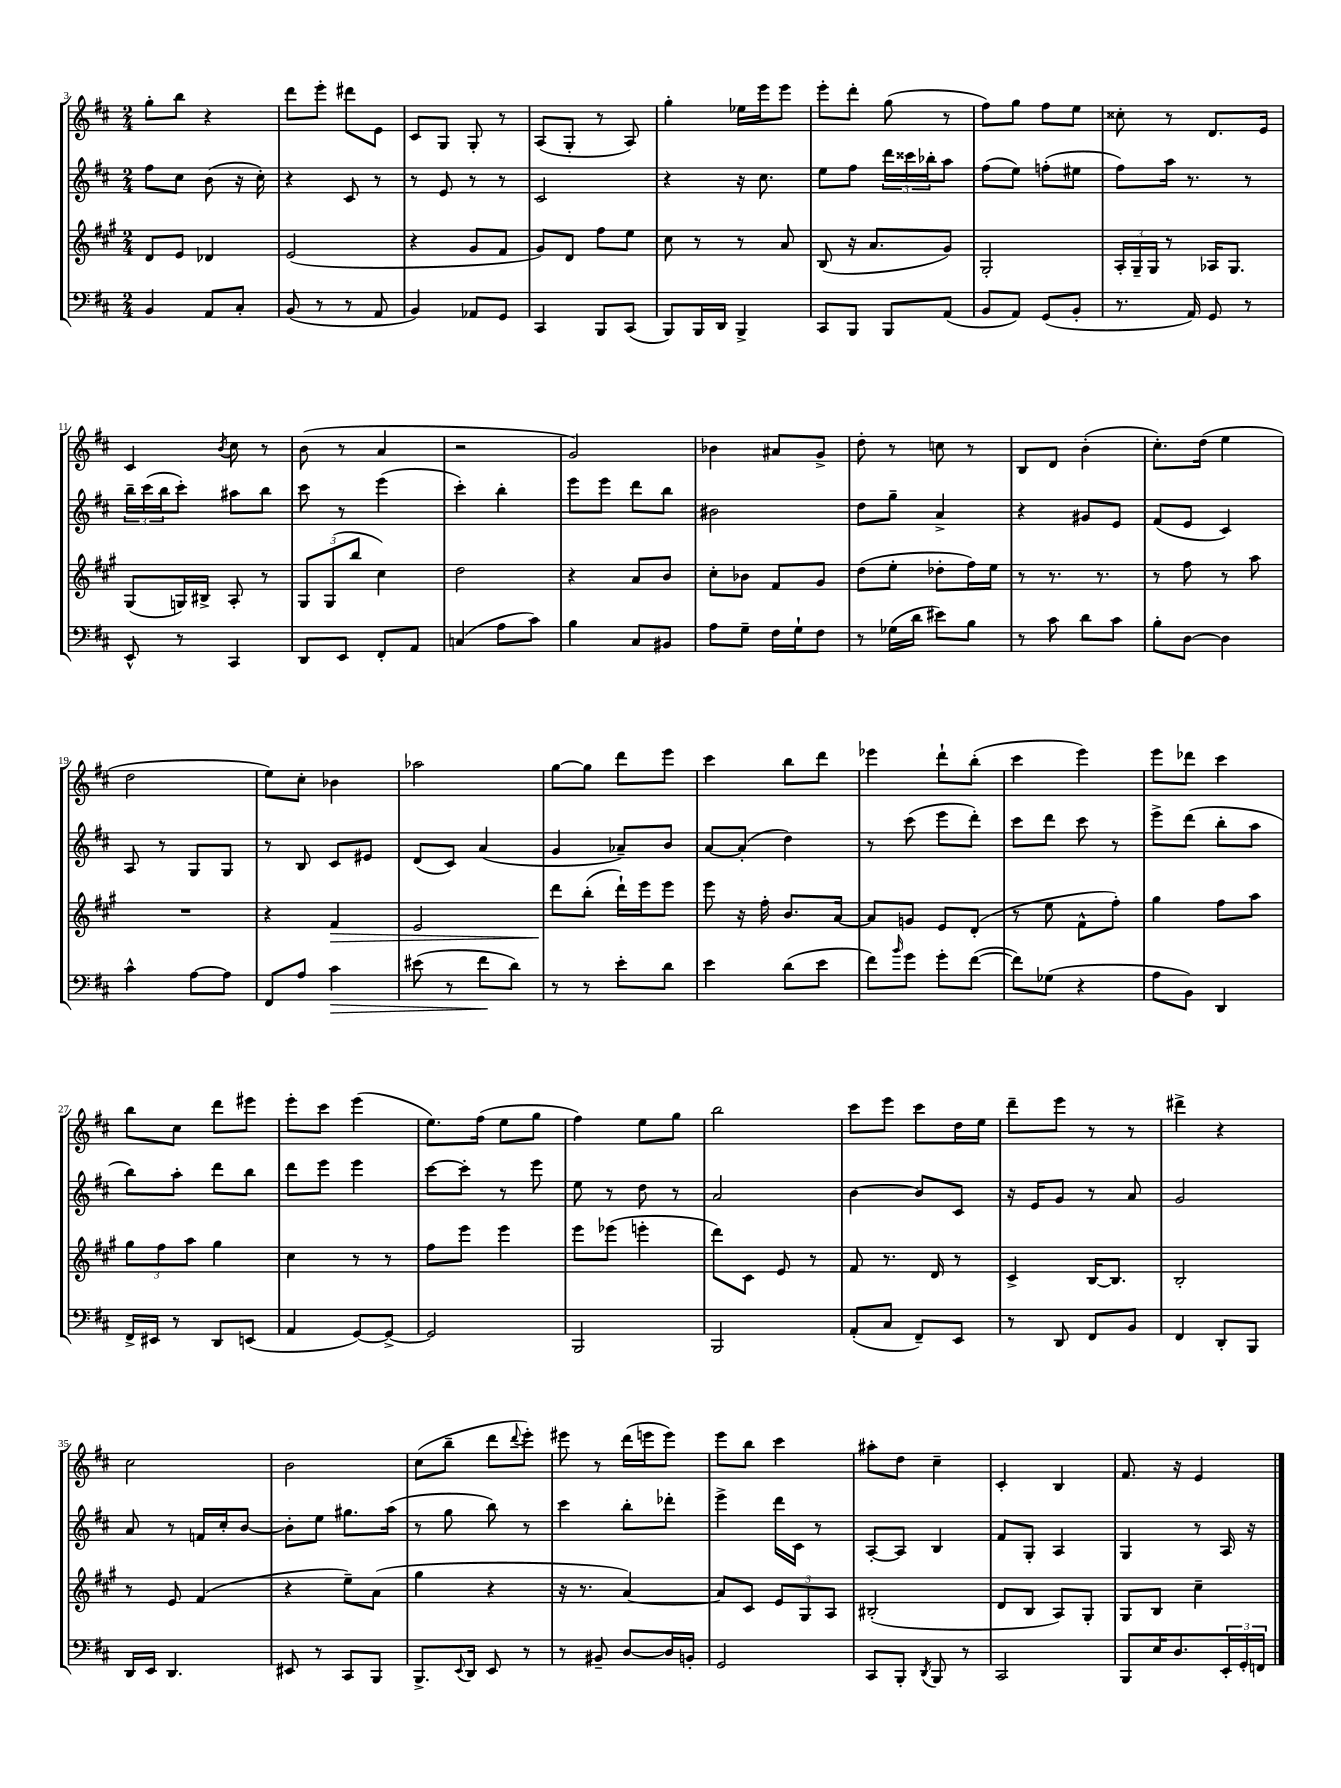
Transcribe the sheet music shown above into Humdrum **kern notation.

**kern	**kern	**kern	**kern
*staff4	*staff3	*staff2	*staff1
*clefF4	*clefG2	*clefG2	*clefG2
*k[f#c#]	*k[f#c#g#]	*k[f#c#]	*k[f#c#]
*M2/4	*M2/4	*M2/4	*M2/4
4BB/	8d/L	8ff#\L	8gg'\L
.	8e/J	8cc#\J	8bb\J
8AA/L	4d-/	(8b\	4r
8C#'/J	.	16r	.
.	.	16cc#'\)	.
=	=	=	=
(8BB/	(2e/	4r	8ddd\L
8r	.	.	8eee'\J
8r	.	8c#/	8ddd#\L
8AA/	.	8r	8e\J
=	=	=	=
4BB/)	4r	8r	8c#/L
.	.	8e/	8G/J
8AA-/L	8g#/L	8r	8G'/
8GG/J	8f#/J	8r	8r
=	=	=	=
4CC#/	8g#/L)	2c#/	(8A/L
.	8d/J	.	8G'/J
8BBB/L	8ff#\L	.	8r
(8CC#/J	8ee\J	.	8A/)
=	=	=	=
8BBB/L)	8cc#\	4r	4gg'\
16BBB/L	8r	.	.
16DD/JJ	.	.	.
4BBB^/	8r	16r	16ee-\LL
.	.	8.cc#\	16eee\J
.	8a/	.	8eee\J
=	=	=	=
8CC#/L	(8B/	8ee\L	8eee'\L
8BBB/J	16r	8ff#\J	8ddd'\J
.	8.a/L	.	.
8BBB/L	.	24ddd\LL	(8gg\
.	.	24ccc##\	.
.	.	24bb-'\J	.
(8AA/J	8g#/J)	8aa\J	8r
=	=	=	=
8BB/L	2G#'/	(8ff#\L	8ff#\L)
8AA/J)	.	8ee\J)	8gg\J
(8GG/L	.	(8ff'\L	8ff#\L
8BB'/J	.	8ee#\J	8ee\J
=	=	=	=
8.r	24A'/LL	8ff#\L)	8cc##'\
.	24G#~/	.	.
.	24G#/JJ	.	.
.	8r	16aa\Jk	8r
16AA/)	.	8.r	.
8GG/	16A-/LK	.	8.d/L
.	8.G#/J	.	.
8r	.	8r	.
.	.	.	16e/Jk
=	=	=	=
8EE^^/	(8G#/L	24bb~\LL	4c#/
.	.	(24ccc#\	.
.	.	24bb\J	.
8r	16G/L)	8ccc#'\J)	.
.	16B#^/JJ	.	.
.	.	.	8qb/
4CC#/	8A'/	8aa#\L	8cc#\
.	8r	8bb\J	8r
=	=	=	=
8DD/L	12G#/L	8ccc#\	(8b\
.	(12G#/	.	.
8EE/J	.	8r	8r
.	12bb/J	.	.
8FF#'/L	4cc#\)	(4eee\	4a/
8AA/J	.	.	.
=	=	=	=
(4C/	2dd\	4ccc#'\)	2r
8A\L	.	4bb'\	.
8c#\J)	.	.	.
=	=	=	=
4B\	4r	8eee\L	2g/)
.	.	8eee\J	.
8C#/L	8a/L	8ddd\L	.
8BB#/J	8b/J	8bb\J	.
=	=	=	=
8A\L	8cc#'\L	2b#\	4b-\
8G~\J	8b-\J	.	.
16F#\LL	8f#/L	.	8a#/L
16G`\J	.	.	.
8F#\J	8g#/J	.	8g^/J
=	=	=	=
8r	(8dd\L	8dd\L	8dd'\
(16G-\LL	8ee'\J	8gg~\J	8r
16d\JJ	.	.	.
8e#\L)	8dd-'\L	4a^/	8cc\
8B\J	16ff#\L)	.	8r
.	16ee\JJ	.	.
=	=	=	=
8r	8r	4r	8B/L
8c#\	8.r	.	8d/J
8d\L	.	8g#/L	(4b'\
.	8.r	.	.
8c#\J	.	8e/J	.
=	=	=	=
8B'\L	8r	(8f#/L	8.cc#'\L)
[8D\J	8ff#\	8e/J	.
.	.	.	(16dd\Jk
4D\]	8r	4c#/)	4ee\
.	8aa\	.	.
=	=	=	=
4c#^^\	2r	8A/	2dd\
.	.	8r	.
[8A\L	.	8G/L	.
8A\]J	.	8G/J	.
=	=	=	=
8FF#/L	4r	8r	8ee\L)
8A/J	.	8B/	8cc#'\J
4c#\	4f#/	8c#/L	4b-\
.	.	8e#/J	.
=	=	=	=
(8e#\	2e/	(8d/L	2aa-\
8r	.	8c#/J)	.
8f#\L	.	(4a/	.
8d\J)	.	.	.
=	=	=	=
8r	8ddd\L	4g/	[8gg\L
8r	(8bb'\J	.	8gg\]J
8e'\L	16ddd`\LL)	8a-~/L)	8ddd\L
.	16eee\J	.	.
8d\J	8eee\J	8b/J	8eee\J
=	=	=	=
4e\	8eee\	[8a/L	4ccc#\
.	16r	(8a'/]J	.
.	16ff#'\	.	.
(8d\L	8.b/L	4dd\)	8bb\L
8e\J	.	.	8ddd\J
.	[16a/Jk	.	.
=	=	=	=
8f#\L)	8a/]L	8r	4eee-\
16qqb/	.	.	.
8g\J	8g/J	(8ccc#\	.
8g'\L	8e/L	8eee\L	8ddd`\L
([8f#\J	(8d'/J	8ddd'\J)	(8bb'\J
=	=	=	=
8f#\]L)	8r	8ccc#\L	4ccc#\
(8G-\J	8ee\	8ddd\J	.
4r	8f#^^\L	8ccc#\	4eee\)
.	8ff#'\J)	8r	.
=	=	=	=
8A\L	4gg#\	8eee^\L	8eee\L
8BB\J)	.	(8ddd\J	8ddd-\J
4DD/	8ff#\L	8bb'\L	4ccc#\
.	8aa\J	8aa\J	.
=	=	=	=
16FF#^/LL	12gg#\L	8bb\L)	8bb\L
16EE#/JJ	.	.	.
.	12ff#\	.	.
8r	.	8aa'\J	8cc#\J
.	12aa\J	.	.
8DD/L	4gg#\	8ddd\L	8ddd\L
(8EE/J	.	8bb\J	8eee#\J
=	=	=	=
4AA/	4cc#\	8ddd\L	8eee'\L
.	.	8eee\J	8ccc#\J
[8GG/L)	8r	4eee\	(4eee\
8GG^/_J	8r	.	.
=	=	=	=
2GG/]	8ff#\L	[8ccc#\L	8.ee\L)
.	8eee\J	8ccc#'\]J	.
.	.	.	(16ff#\Jk
.	4eee\	8r	8ee\L
.	.	8eee\	8gg\J
=	=	=	=
2BBB/	8eee\L	8ee\	4ff#\)
.	(8eee-\J	8r	.
.	4eee'\	8dd\	8ee\L
.	.	8r	8gg\J
=	=	=	=
2BBB/	8ddd\L)	2a/	2bb\
.	8c#\J	.	.
.	8e/	.	.
.	8r	.	.
=	=	=	=
(8AA'/L	8f#/	[4b\	8ccc#\L
8C#/J	8.r	.	8eee\J
8FF#~/L)	.	8b/]L	8ccc#\L
.	16d/	.	.
8EE/J	8r	8c#/J	16dd\L
.	.	.	16ee\JJ
=	=	=	=
8r	4c#^/	16r	8ddd~\L
.	.	16e/LK	.
8DD/	.	8g/J	8eee\J
8FF#/L	[16B/LK	8r	8r
.	8.B/]J	.	.
8BB/J	.	8a/	8r
=	=	=	=
4FF#/	2B'/	2g/	4ddd#^\
8DD'/L	.	.	4r
8BBB/J	.	.	.
=	=	=	=
16DD/LL	8r	8a/	2cc#\
16EE/JJ	.	.	.
4.DD/	8e/	8r	.
.	(4f#/	16f/LL	.
.	.	16cc#'/J	.
.	.	[8b/J	.
=	=	=	=
8EE#/	4r	8b'\]L	2b\
8r	.	8ee\J	.
8CC#/L	8ee~\L)	8.gg#\L	.
8BBB/J	(8a\J	.	.
.	.	(16aa\Jk	.
=	=	=	=
8.BBB^/L	4gg#\	8r	(8cc#\L
.	.	8gg\	8bb~\J
8qqEE/	.	.	.
16DD/Jk	.	.	.
8EE/	4r	8bb\)	8ddd\L
.	.	.	8qqddd/
8r	.	8r	8eee'\J)
=	=	=	=
8r	16r	4ccc#\	8eee#\
.	8.r	.	.
8BB#~/	.	.	8r
[8D/L	[4a/)	8bb'\L	(16ddd\LL
.	.	.	16eee\J
16D/]L	.	8ddd-'\J	8eee\J)
16BB'/JJ	.	.	.
=	=	=	=
2GG/	8a/]L	4eee^\	8eee\L
.	8c#/J	.	8bb\J
.	12e/L	16ddd\LL	4ccc#\
.	.	16c#\JJ	.
.	12G#/	.	.
.	.	8r	.
.	12A/J	.	.
=	=	=	=
8CC#/L	(2B#'/	[8A'/L	8aa#'\L
8BBB'/J	.	8A/]J	8dd\J
8qDD/	.	.	.
8BBB/	.	4B/	4cc#~\
8r	.	.	.
=	=	=	=
2CC#/	8d/L	8f#/L	4c#'/
.	8B/J	8G'/J	.
.	8A/L)	4A/	4B/
.	8G#'/J	.	.
=	=	=	=
8BBB/L	8G#/L	4G/	8.f#/
16E/K	8B/J	.	.
8.D/	.	.	16r
.	4cc#~\	8r	4e/
24EE'/L	.	16A/	.
24GG'/	.	.	.
.	.	16r	.
24FF/JJ	.	.	.
==	==	==	==
*-	*-	*-	*-
